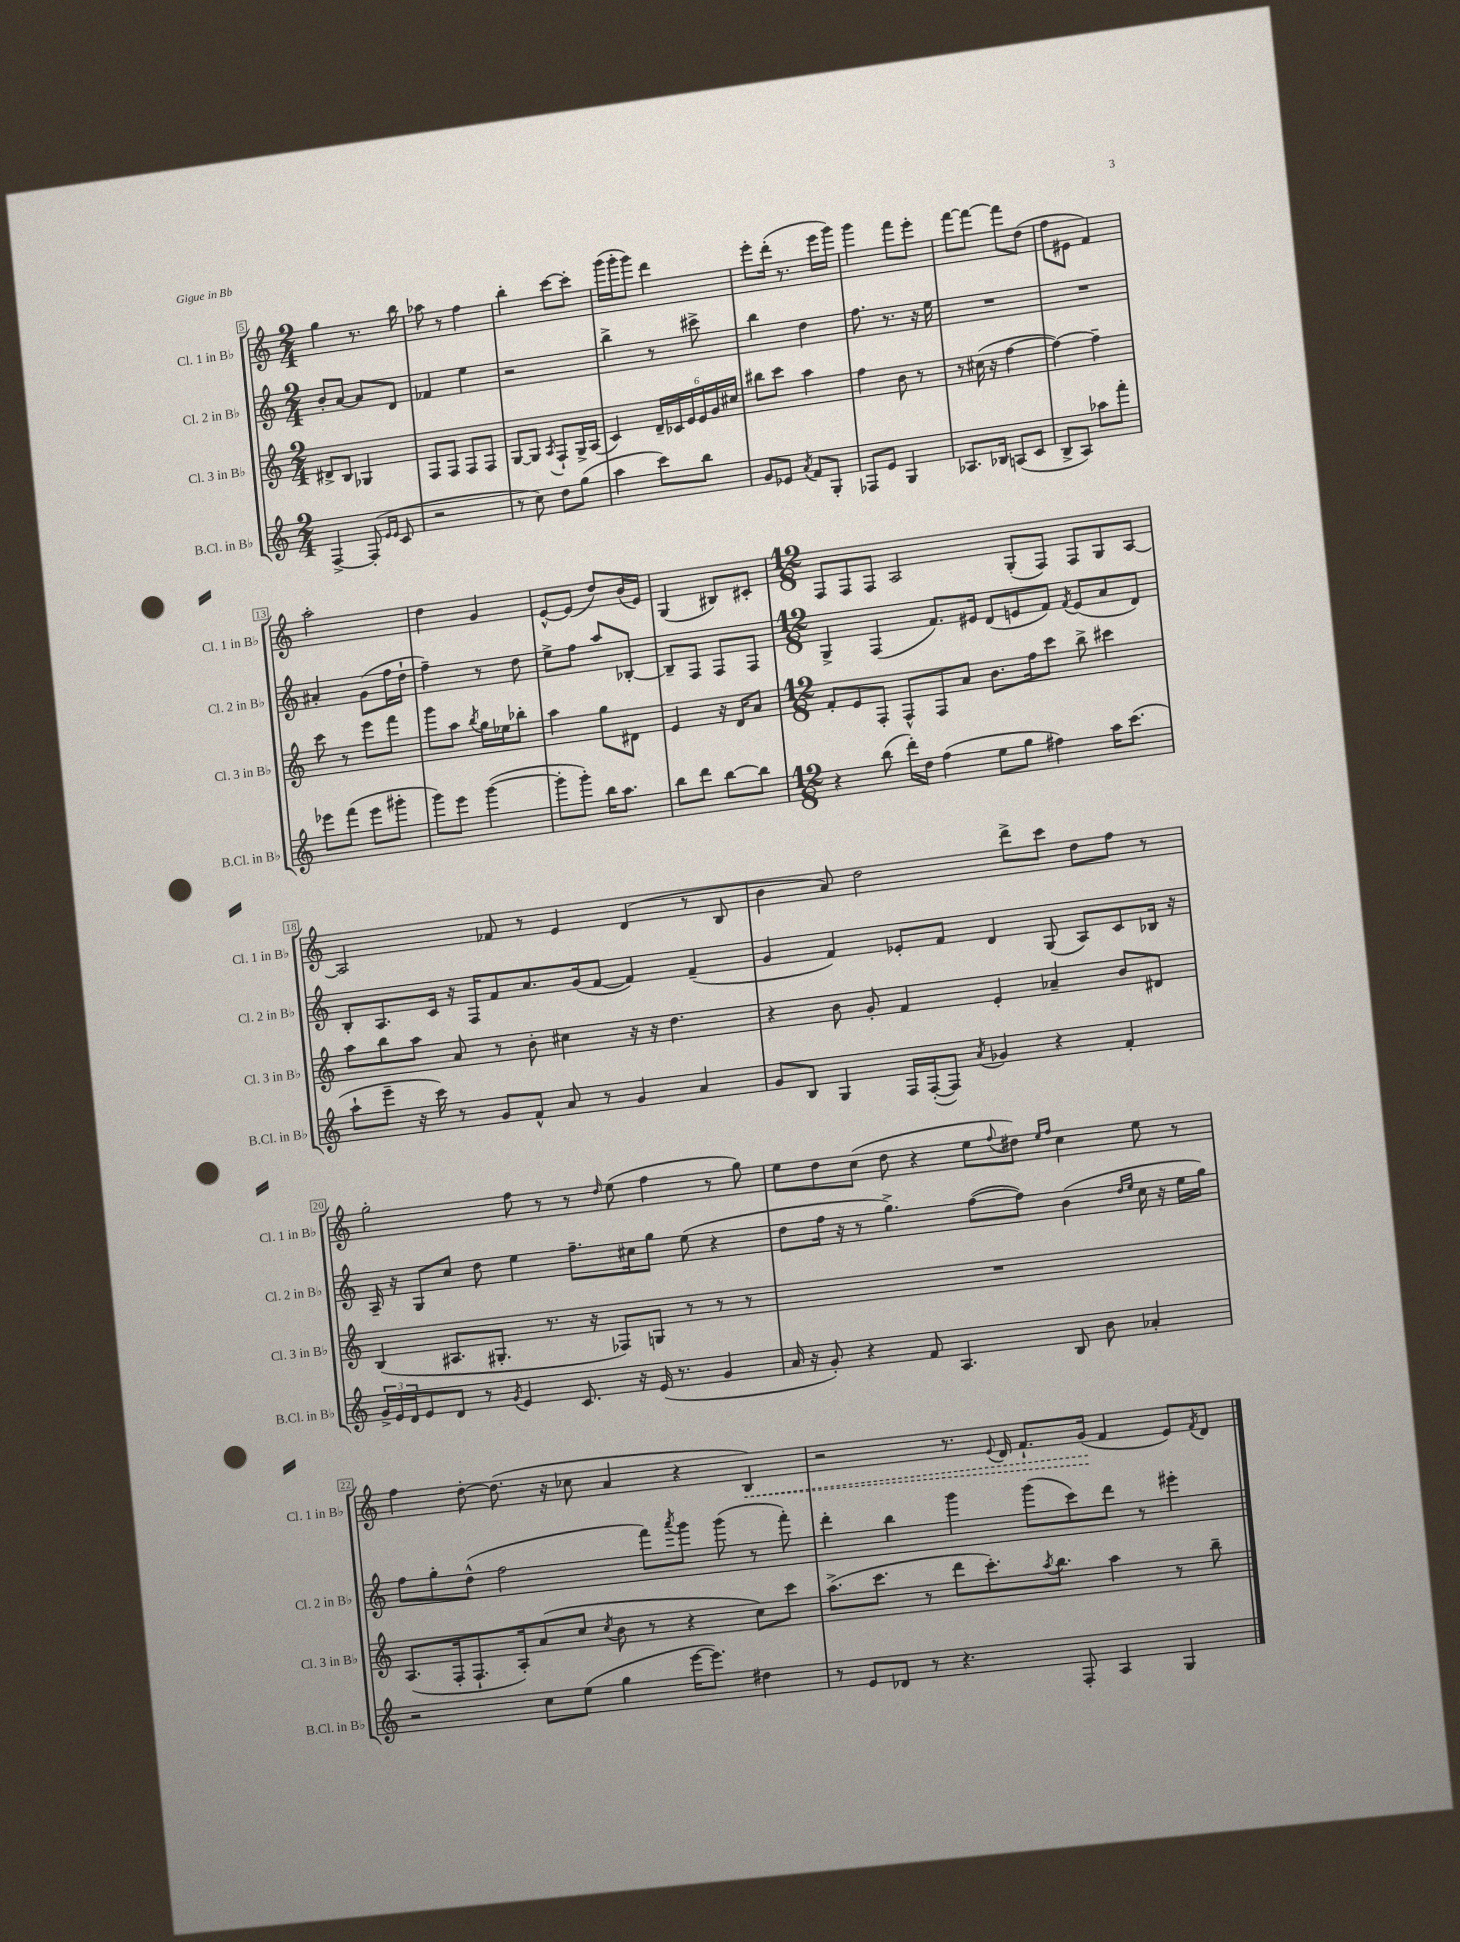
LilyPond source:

<<
\new StaffGroup <<
\new Staff = "s0" \with { instrumentName = "Cl. 1 in Bb" shortInstrumentName = "Cl. 1 in Bb" } {
    \clef treble \key c \major \numericTimeSignature \time 2/4
    g''4 r8. b''16 |
    aes''8 r8 f''4 |
    b''4-. c'''8~ c'''8-. |
    g'''16( g'''16-. g'''8) d'''4 |
    e'''8-. d'''16-.( r8. e'''16 g'''16) |
    g'''4 f'''8 e'''8-. |
    f'''8~ f'''8~ f'''8 d''8( |
    f''8 eis'8 f'4) |
    a''2-. |
    d''4 g'4 |
    e'8~-^ e'8( d''8) b'16( e'16) |
    g4( bis8) cis'8-. |
    \numericTimeSignature \time 12/8 f8 f8 f8 a2 g8-.( f8) f8 g8 a8~ |
    a2 fes'8 r8 e'4 d'4( r8 b8 |
    b'4 a'8) d''2 d'''8-> c'''8 d''8 f''8 r8 |
    g''2-. f''8 r8 r8 \grace { d''16 } e''8( f''4 r8 g''8) |
    e''8 d''8 c''8( d''8 r4 e''8 \appoggiatura { f''8 } dis''8) \grace { e''16 f''16 } c''4 e''8 r8 |
    f''4 d''8~-. d''8.( r16 ces''8 a'4 r4 \once \override Hairpin.style = #'dashed-line b4\<) |
    r2 r8. \appoggiatura { e'8 } d'16 f'8.-! g'16\!( f'4 e'8) \acciaccatura { f'8 } d'8 \bar "|." |
}
\new Staff = "s1" \with { instrumentName = "Cl. 2 in Bb" shortInstrumentName = "Cl. 2 in Bb" } {
    \clef treble \key c \major \numericTimeSignature \time 2/4
    b'8-. a'8~ a'8 d'8 |
    fes'4 e''4 |
    r2 |
    b''4-> r8 cis'''8-> |
    b''4 d''4 |
    f''8. r8. r16 e''16 |
    R2 |
    R2 |
    ais'4-. g'8( f''16 d''16-! |
    f''4--) r8 d''8 |
    e''8-> f''8 a''8 bes8~-. |
    bes8-- f8 f8 f8 |
    \numericTimeSignature \time 12/8 g4-> f4( f'8.) eis'16 d'8( e'8 f'8) \acciaccatura { f'8 } e'8( a'8 d'8) |
    b8-. a8. c'16 r16 f16 f'8 a'8. g'16( f'8~ f'4) f'4--( |
    g'4 f'4) ees'8-. f'8 d'4 g8( a8) c'8 bes16 r16 |
    a16-- r16 g8 c''8 d''8 e''4 f''8.-- cis''16 g''8 e''8( r4 |
    d''8 f''16 r16 r8 g''4.->) f''8~( f''8) b'4( \grace { d''16 e''16 } c''16 r16 e''16 g''16) |
    f''8 g''8-. d''8-^( f''2 f'''8) \acciaccatura { a'''8 } g'''8 g'''8( r8 f'''8-.) |
    d'''4-. b''4 g'''4 g'''8( c'''8) d'''8 r8 eis'''4-. \bar "|." |
}
\new Staff = "s2" \with { instrumentName = "Cl. 3 in Bb" shortInstrumentName = "Cl. 3 in Bb" } {
    \clef treble \key c \major \numericTimeSignature \time 2/4
    dis'8-> b8 ges4 |
    f8 f8 f8 f8 |
    g8~ g8 \acciaccatura { a8 } f8-! g16-> a16( |
    c'4) \tuplet 6/4 { d'16-- ces'16 e'16 e'16 g'16 cis''16 } |
    bis''8 c'''8 a''4 |
    f''4 b'8 r8 |
    r8 cis''16( r16 f''4~ |
    f''4~) f''4-- |
    c'''8 r8 e'''8 f'''8 |
    g'''8 a''8 \acciaccatura { b''8 } g''16 ees''16 bes''8-. |
    a''4 g''8 dis'8 |
    e'4 r16 d'16 a'8 |
    \numericTimeSignature \time 12/8 f'8-. e'8 f8-. f8-^ f8 a'8 b'8. f''16 c'''8 b''8-> cis'''4 |
    a''8 b''8 a''8 a'8 r8 b'8-. cis''4 r16 r16 d''4. |
    r4 b'8 g'8-. f'4 e'4-. aes'4-- b'8 dis'8 |
    b4( ais8. gis8.-. r8. r16 fes8) g8 r8 r8 r8 |
    R1. |
    a8.( f16-. f8.-! a16-.) a'8( c''8 \acciaccatura { c''8 } b'8 r8 r4 c''8) c'''8 |
    a''8.->( c'''8. r8 d'''8 c'''8.-.) \acciaccatura { a''8 } b''8. a''4 r8 b''8-- \bar "|." |
}
\new Staff = "s3" \with { instrumentName = "B.Cl. in Bb" shortInstrumentName = "B.Cl. in Bb" } {
    \clef treble \key c \major \numericTimeSignature \time 2/4
    f4~-> f8-.( \grace { e'16 e'16 } c'8 |
    r2 |
    r8 c''8) d''8 g''8( |
    a''4 c'''8) b''8 |
    g'8 ees'8 \acciaccatura { a'8 } f'8 g8-. |
    fes8 e'8 g4 |
    aes8. bes16 a8( c'8 |
    b8-> a8) aes''8 f'''8-. |
    ees'''8 f'''8( ees'''8 gis'''8-. |
    g'''8) e'''8 g'''4~( |
    g'''8-. g'''8-.) b''16 a''8. |
    b''8 d'''8 b''8~ b''8 |
    \numericTimeSignature \time 12/8 r4 b''8( d'''16-.) d''16 f''4( e''8 g''8 fis''4) a''16 c'''8.( |
    a''8-! e'''8-- r16 c'''16) r8 g'8 f'8-^ a'8 r8 g'4 a'4 |
    g'8 b8 g4 f16 f16~-.( f8) \acciaccatura { a'8 } ges'4 r4 f'4-. |
    \tuplet 3/2 { g'16-> e'16 d'16 } e'8 d'8 r8 \acciaccatura { g'8 } e'4 c'8. r16 e'16( r8. g'4 |
    a'16 r16 g'8-.) r4 f'8 a4. b8 b'8 aes'4-. |
    r2 c''8 e''8( g''4 e'''16~ e'''8.) dis''4 |
    r8 e'8 des'8 r8 r4. f8-. a4 g4 \bar "|." |
}
>>
>>
\layout { \context { \Score currentBarNumber = #5 \override BarNumber.stencil = #(make-stencil-boxer 0.1 0.3 ly:text-interface::print) } }
